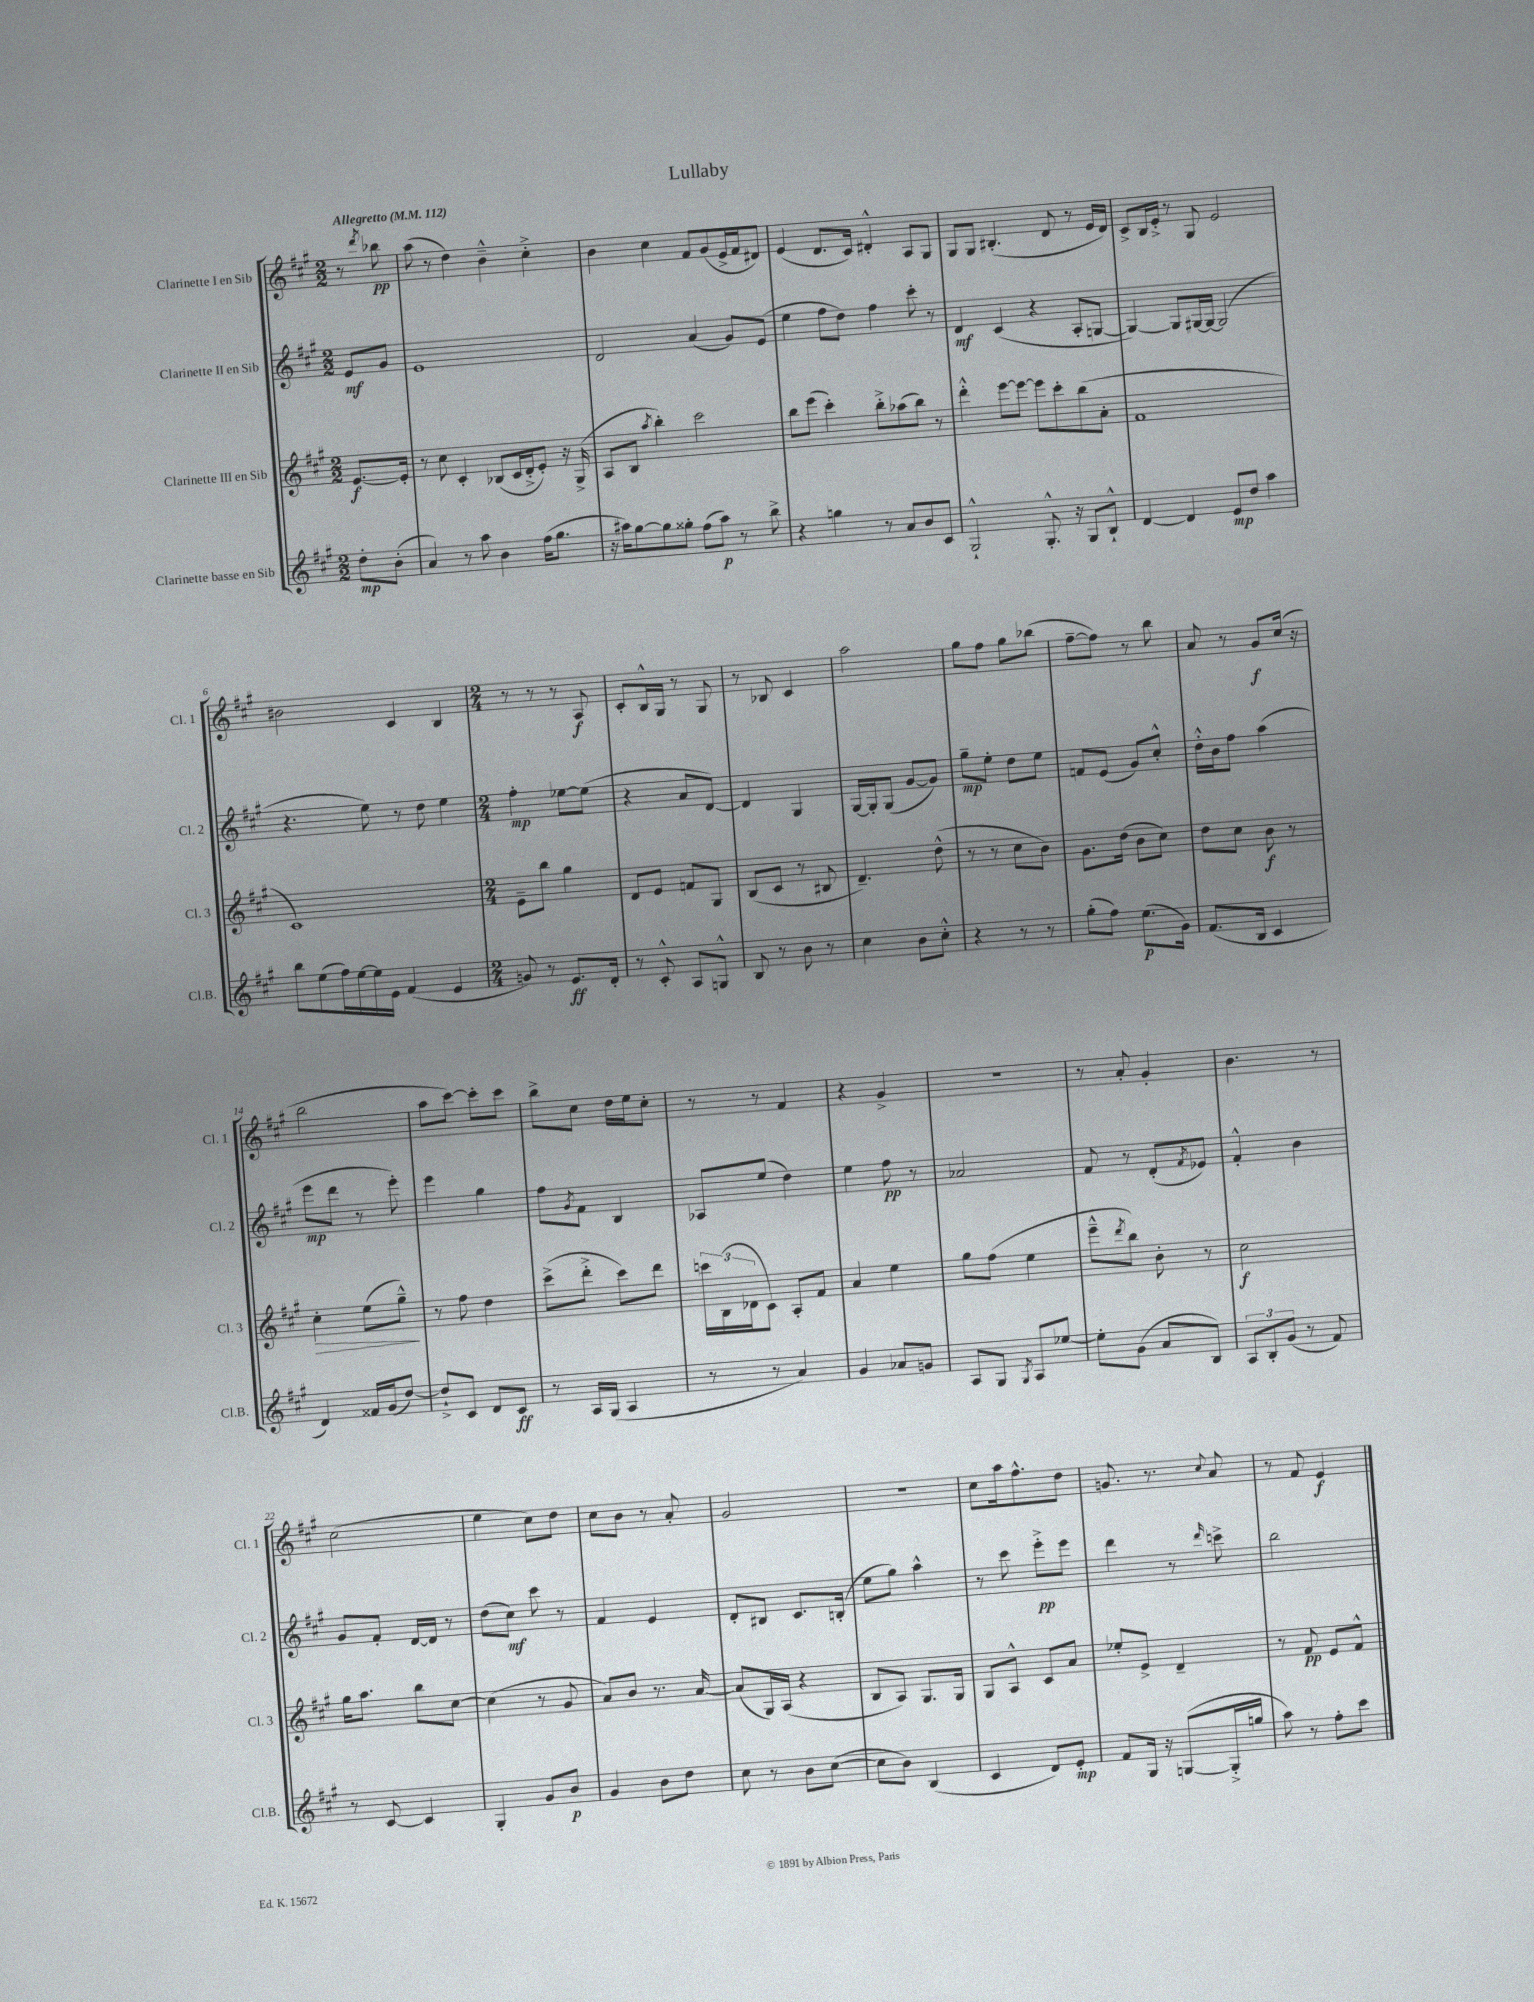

**kern	**dynam	**kern	**dynam	**kern	**dynam	**kern	**dynam
*part4	*part4	*part3	*part3	*part2	*part2	*part1	*part1
*staff4	*staff4	*staff3	*staff3	*staff2	*staff2	*staff1	*staff1
*I"Clarinette basse en Sib	*	*I"Clarinette III en Sib	*	*I"Clarinette II en Sib	*	*I"Clarinette I en Sib	*
*I'Cl.B.	*	*I'Cl. 3	*	*I'Cl. 2	*	*I'Cl. 1	*
*clefG2	*	*clefG2	*	*clefG2	*	*clefG2	*
*k[f#c#g#]	*	*k[f#c#g#]	*	*k[f#c#g#]	*	*k[f#c#g#]	*
*M2/2	*	*M2/2	*	*M2/2	*	*M2/2	*
*MM112	*	*MM112	*	*MM112	*	*MM112	*
=	=	=	=	=	=	=	=
!	!	!	!	!	!	!LO:TX:a:B:t=Allegretto	!
8dd'\L	mp	[8.e/L	f	8e/L	mf	8r	.
.	.	.	.	.	.	8qddd/	.
(8b'\J	.	.	.	8g#/J	.	8bb-X\	pp
.	.	16e'/Jk]	.	.	.	.	.
=1	=1	=1	=1	=1	=1	=1	=1
4a/)	.	8r	.	1e	.	(8aa\	.
.	.	8cc#\	.	.	.	8r	.
8r	.	4c#'/	.	.	.	4dd\)	.
8aa\	.	.	.	.	.	.	.
4b\	.	(8B-X/L	.	.	.	4b~^^\	.
.	.	16c#/L	.	.	.	.	.
.	.	16d'^/J	.	.	.	.	.
(16ff#\KL	.	8e'/J)	.	.	.	4cc#'^\	.
8.gg#\J	.	.	.	.	.	.	.
.	.	16r	.	.	.	.	.
.	.	(16G#^/	.	.	.	.	.
=2	=2	=2	=2	=2	=2	=2	=2
16r	.	8A/L	.	2d/	.	4b\	.
16aa#X\KL)	.	.	.	.	.	.	.
[8gg#\	.	8B/J	.	.	.	.	.
.	.	8qaa/	.	.	.	.	.
8gg#\]	.	4bb'\)	.	.	.	4cc#\	.
8gg##X'\J	.	.	.	.	.	.	.
(8ff#\L	.	2ccc#\	.	(4a/	.	8f#/L	.
8aa#\J)	p	.	.	.	.	(8g#/	.
8r	.	.	.	8g#/L)	.	16e^/L	.
.	.	.	.	.	.	16f#/J	.
8bb^\	.	.	.	(8e/J	.	8d#X/J)	.
=3	=3	=3	=3	=3	=3	=3	=3
4r	.	8bb\L	.	4ee\	.	(4e/	.
.	.	(8eee\J	.	.	.	.	.
4ggn\	.	4ccc#'\)	.	8ff#\L	.	8.d/L	.
.	.	.	.	8dd\J)	.	.	.
.	.	.	.	.	.	16c#/Jk)	.
8r	.	8bb'^\L	.	4ff#\	.	4d#X'^^/	.
8a/L	.	(8aa-X\	.	.	.	.	.
8b/	.	8bb\J)	.	8ccc#'\	.	8A/L	.
8c#/J	.	8r	.	8r	.	8G#/J	.
=4	=4	=4	=4	=4	=4	=4	=4
2G#`^^/	.	4ddd'^^\	.	4d/	mf	8G#/L	.
.	.	.	.	.	.	8G#/J	.
.	.	[8eee\L	.	(4c#/	.	(4.B#X'/	.
.	.	8eee\J_	.	.	.	.	.
8.G#'^^/	.	8eee\L]	.	4r	.	.	.
.	.	8ccc#'\	.	.	.	8d/	.
16r	.	.	.	.	.	.	.
8G#/L	.	(8bb\	.	8A'/L	.	8r	.
8B`^^/J	.	8a'\J	.	[8Gn/J	.	16e/LL	.
.	.	.	.	.	.	16d/JJ)	.
=5	=5	=5	=5	=5	=5	=5	=5
[4d/	.	1f#	.	4G/_)	.	8c#^/L	.
.	.	.	.	.	.	16B/L	.
.	.	.	.	.	.	16e'^/JJ	.
4d/]	.	.	.	8G/L]	.	8r	.
.	.	.	.	[16G#X/L	.	8G#/	.
.	.	.	.	16G#/JJ_	.	.	.
8e/L	mp	.	.	(2G#/]	.	2e/	.
8dd/J	.	.	.	.	.	.	.
4aa\	.	.	.	.	.	.	.
!!LO:LB:g=z
=6	=6	=6	=6	=6	=6	=6	=6
8bb\L	.	1c#)	.	4.r	.	2b#X\	.
(8ee\	.	.	.	.	.	.	.
16ff#\L)	.	.	.	.	.	.	.
[16ee\	.	.	.	.	.	.	.
16ee\]	.	.	.	8ee\)	.	.	.
16e\JJ	.	.	.	.	.	.	.
(4f#/	.	.	.	8r	.	4c#/	.
.	.	.	.	8dd\	.	.	.
4e/	.	.	.	4ee\	.	4B/	.
=7	=7	=7	=7	=7	=7	=7	=7
*M2/4	*	*M2/4	*	*M2/4	*	*M2/4	*
8gn/)	.	8e~\L	.	4ff#'\	mp	8r	.
8r	.	8bb\J	.	.	.	8r	.
8.e/L	ff	4gg#\	.	[8ee-X\L	.	8r	.
.	.	.	.	(8ee-\J]	.	8A/	f
16d'/Jk	.	.	.	.	.	.	.
=8	=8	=8	=8	=8	=8	=8	=8
8r	.	8d/L	.	4r	.	8c#'/L	.
8c#'^^/	.	8e/J	.	.	.	16B^^/L	.
.	.	.	.	.	.	16G#/JJ	.
8A/L	.	8fn/L	.	8a/L	.	8r	.
8Gn^^/J	.	8G#/J	.	[8d/J)	.	8G#/	.
=9	=9	=9	=9	=9	=9	=9	=9
8B/	.	(8B/L	.	4d/]	.	8r	.
8r	.	8c#/J	.	.	.	8B-X/	.
8b\	.	8r	.	4G#/	.	4c#/	.
8r	.	8B#X/	.	.	.	.	.
=10	=10	=10	=10	=10	=10	=10	=10
4cc#\	.	4.d~/)	.	[16G#/LL	.	2aa\	.
.	.	.	.	16G#'/J]	.	.	.
.	.	.	.	(8G#/J	.	.	.
8b\L	.	.	.	[8g#/L	.	.	.
8cc#'^^\J	.	(8dd^^\	.	8g#/J])	.	.	.
=11	=11	=11	=11	=11	=11	=11	=11
4r	.	8r	.	8gg#~\L	mp	8gg#\L	.
.	.	8r	.	8ee'\J	.	8ff#\J	.
8r	.	8cc#\L	.	8dd\L	.	8gg#\L	.
8r	.	8b\J)	.	8ee\J	.	(8bb-X\J	.
=12	=12	=12	=12	=12	=12	=12	=12
(8gg#'\L	.	8.g#\L	.	8fn/L	.	[8ff#~\L	.
8ff#\J)	.	.	.	(8e/J	.	8ff#\J])	.
.	.	(16dd\Jk	.	.	.	.	.
(8.ee\L	p	8b\L	.	8g#/L)	.	8r	.
.	.	8cc#\J)	.	8cc#'^^/J	.	8bb\	.
16g#\Jk)	.	.	.	.	.	.	.
=13	=13	=13	=13	=13	=13	=13	=13
(8.f#/L	.	8dd\L	.	16dd'^^\LL	.	8a/	.
.	.	.	.	16b\J	.	.	.
.	.	8cc#\J	.	8ff#\J	.	8r	.
16B/Jk	.	.	.	.	.	.	.
4c#/	.	8b\	f	(4aa\	.	8g#/L	f
.	.	8r	.	.	.	(16cc#/Jk	.
.	.	.	.	.	.	16r	.
!!LO:LB:g=z
=14	=14	=14	=14	=14	=14	=14	=14
!	!	!	!LO:HP:b	!	!	!	!
4d/)	.	4cc#'\	>	8eee\L	mp	2bb\	.
.	.	.	.	8ddd\J	.	.	.
16f##X/LL	.	(8ee\L	.	8r	.	.	.
(16g#/J	.	.	.	.	.	.	.
[8dd/J)	.	8gg#~^^\J)	.	8eee'\)	.	.	.
.	.	.	]	.	.	.	.
=15	=15	=15	=15	=15	=15	=15	=15
8dd`^/L]	.	8r	.	4eee\	.	8aa\L	.
8c#/J	.	8ff#\	.	.	.	[8ccc#\J)	.
8d/L	.	4dd\	.	4gg#\	.	8ccc#'\L]	.
8c#/J	ff	.	.	.	.	8ccc#\J	.
=16	=16	=16	=16	=16	=16	=16	=16
8r	.	(8ccc#^\L	.	8ff#\L	.	8bb^\L	.
.	.	.	.	8qg#/	.	.	.
16A/LL	.	8ddd'^\J	.	8f#\J	.	8cc#\J	.
(16G#/JJ	.	.	.	.	.	.	.
4A/	.	8ccc#\L)	.	4B/	.	16dd\LL	.
.	.	.	.	.	.	16ee\J	.
.	.	8ddd\J	.	.	.	8cc#'\J	.
=17	=17	=17	=17	=17	=17	=17	=17
8r	.	24cccn\LL	.	8A-X/L	.	8r	.
.	.	(24B\	.	.	.	.	.
.	.	24d-X\J	.	.	.	.	.
8r	.	8c#\J)	.	(8ee/J	.	8r	.
4a/)	.	8A'/L	.	4dd\)	.	4f#/	.
.	.	8f#/J	.	.	.	.	.
=18	=18	=18	=18	=18	=18	=18	=18
4g#/	.	4a/	.	4ee\	.	4r	.
8a-X/L	.	4ee\	.	8ff#\	pp	4g#^/	.
8gn/J	.	.	.	8r	.	.	.
=19	=19	=19	=19	=19	=19	=19	=19
8A/L	.	8gg#\L	.	2a-X/	.	2r	.
8G#/J	.	(8ff#\J	.	.	.	.	.
8qG#/	.	.	.	.	.	.	.
8A/L	.	4ee\	.	.	.	.	.
[8ee-X/J	.	.	.	.	.	.	.
=20	=20	=20	=20	=20	=20	=20	=20
8ee-'\L]	.	8eee~^^\L	.	8f#/	.	8r	.
.	.	8qddd/	.	.	.	.	.
(8g#\J	.	8bb\J)	.	8r	.	8a'/	.
8a/L	.	8b'\	.	(8d'/L	.	4g#'/	.
.	.	.	.	8qf#/	.	.	.
8B/J)	.	8r	.	8e-X/J)	.	.	.
=21	=21	=21	=21	=21	=21	=21	=21
12A/L	.	2cc#\	f	4f#'^^/	.	4.b\	.
12B'/	.	.	.	.	.	.	.
(12g#/J	.	.	.	.	.	.	.
8r	.	.	.	4b\	.	.	.
8f#/)	.	.	.	.	.	8r	.
!!LO:LB:g=z
=22	=22	=22	=22	=22	=22	=22	=22
8r	.	16gg#\KL	.	8g#/L	.	(2cc#\	.
.	.	8.aa\J	.	.	.	.	.
[8c#/	.	.	.	8f#'/J	.	.	.
4c#/]	.	8bb\L	.	[16d/LL	.	.	.
.	.	.	.	16d/JJ]	.	.	.
.	.	[8cc#\J	.	8r	.	.	.
=23	=23	=23	=23	=23	=23	=23	=23
4G#'/	.	(4cc#\]	.	(8dd\L	.	4ee\	.
.	.	.	.	8cc#\J)	mf	.	.
8g#/L	.	8r	.	8ccc#\	.	8cc#\L)	.
8b/J	p	8g#/	.	8r	.	8dd\J	.
=24	=24	=24	=24	=24	=24	=24	=24
4g#/	.	8a/L)	.	4f#/	.	8cc#\L	.
.	.	8b/J	.	.	.	8b\J	.
8b\L	.	8.r	.	4e/	.	8r	.
8dd\J	.	.	.	.	.	8a'/	.
.	.	[16a/	.	.	.	.	.
=25	=25	=25	=25	=25	=25	=25	=25
8cc#\	.	(8a/L]	.	8d'/L	.	2g#/	.
8r	.	16G#/L)	.	8B#X/J	.	.	.
.	.	(16A/JJ	.	.	.	.	.
8b\L	.	4r	.	8.c#/L	.	.	.
([8cc#\J	.	.	.	.	.	.	.
.	.	.	.	(16Bn'/Jk	.	.	.
=26	=26	=26	=26	=26	=26	=26	=26
8cc#\L]	.	8B/L	.	8ee\L	.	2r	.
8b\J)	.	8A/J)	.	8gg#\J)	.	.	.
(4B/	.	8.G#/L	.	4aa^^\	.	.	.
.	.	16G#/Jk	.	.	.	.	.
=27	=27	=27	=27	=27	=27	=27	=27
4c#/	.	8G#/L	.	8r	.	8cc#\L	.
.	.	8A^^/J	.	8ccc#\	.	16aa\k	.
.	.	.	.	.	.	8.ff#^^\	.
8d/L)	.	8c#/L	.	8eee'^\L	pp	.	.
8e'/J	mp	8a/J	.	8eee\J	.	8dd\J	.
=28	=28	=28	=28	=28	=28	=28	=28
8f#/L	.	8ee-X'/L	.	4ddd\	.	8.gn/	.
16G#/Jk	.	8e^/J	.	.	.	.	.
16r	.	.	.	.	.	8.r	.
([8Gn/L	.	4d~/	.	8r	.	.	.
.	.	.	.	16qqddd/	.	8qqcc#/	.
16G'^/L]	.	.	.	8cccn^\	.	8a/	.
16ggn/JJ	.	.	.	.	.	.	.
=29	=29	=29	=29	=29	=29	=29	=29
8aa\)	.	8r	.	2bb\	.	8r	.
8r	.	8f#/	pp	.	.	8f#/	.
8ff#'\L	.	8e/L	.	.	.	4e/	f
8ccc#\J	.	8f#^^/J	.	.	.	.	.
==	==	==	==	==	==	==	==
*-	*-	*-	*-	*-	*-	*-	*-
